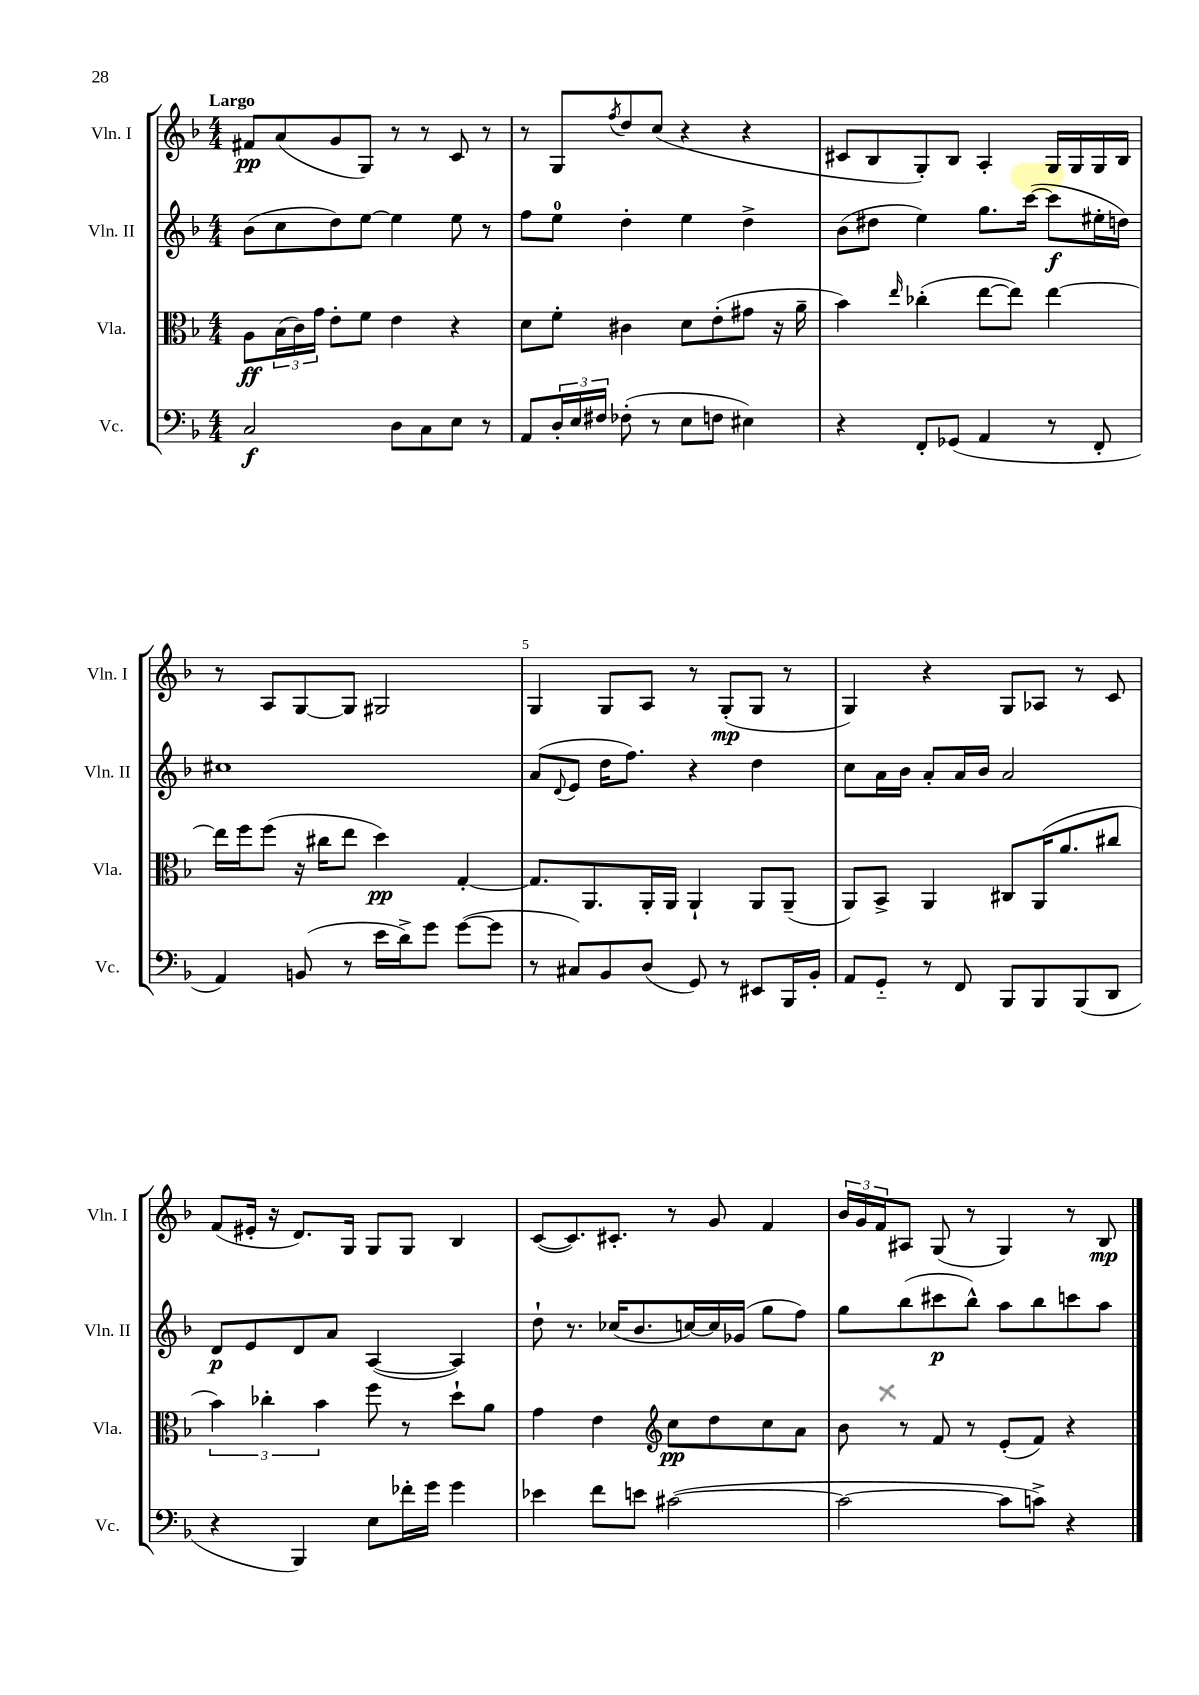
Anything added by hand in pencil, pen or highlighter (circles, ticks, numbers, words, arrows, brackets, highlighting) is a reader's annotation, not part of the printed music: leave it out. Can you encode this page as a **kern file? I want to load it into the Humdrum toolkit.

**kern	**dynam	**kern	**dynam	**kern	**dynam	**kern	**dynam
*part4	*part4	*part3	*part3	*part2	*part2	*part1	*part1
*staff4	*staff4	*staff3	*staff3	*staff2	*staff2	*staff1	*staff1
*I"Vc.	*	*I"Vla.	*	*I"Vln. II	*	*I"Vln. I	*
*I'Vc.	*	*I'Vla.	*	*I'Vln. II	*	*I'Vln. I	*
*clefF4	*	*clefC3	*	*clefG2	*	*clefG2	*
*k[b-]	*	*k[b-]	*	*k[b-]	*	*k[b-]	*
*M4/4	*	*M4/4	*	*M4/4	*	*M4/4	*
=1	=1	=1	=1	=1	=1	=1	=1
!	!	!	!	!	!	!LO:TX:a:B:t=Largo	!
2C/	f	8A\L	ff	(8b-\L	.	8f#X/L	pp
.	.	(24B-\L	.	8cc\	.	(8a/	.
.	.	24c\)	.	.	.	.	.
.	.	24g\JJ	.	.	.	.	.
.	.	8e'\L	.	8dd\)	.	8g/	.
.	.	8f\J	.	[8ee\J	.	8G/J)	.
8D\L	.	4e\	.	4ee\]	.	8r	.
8C\	.	.	.	.	.	8r	.
8E\J	.	4r	.	8ee\	.	8c/	.
8r	.	.	.	8r	.	8r	.
=2	=2	=2	=2	=2	=2	=2	=2
8AA/L	.	8d\L	.	8ff\L	.	8r	.
24D'/L	.	8f'\J	.	8ee\J	.	8G/L	.
24E/	.	.	.	.	.	.	.
24F#X/JJ	.	.	.	.	.	.	.
.	.	.	.	.	.	8qff/	.
(8F-X'\	.	4c#X\	.	4dd'\	.	8dd/	.
8r	.	.	.	.	.	(8cc/J	.
8E\L	.	8d\L	.	4ee\	.	4r	.
8Fn\J	.	(8e'\	.	.	.	.	.
4E#X\)	.	8g#X\J	.	4dd^\	.	4r	.
.	.	16r	.	.	.	.	.
.	.	16a~\	.	.	.	.	.
=3	=3	=3	=3	=3	=3	=3	=3
4r	.	4b-\)	.	(8b-\L	.	8c#X/L	.
.	.	.	.	8dd#X\J	.	8B-/	.
.	.	16qqee/	.	.	.	.	.
8FF'/L	.	(4cc-X'\	.	4ee\)	.	8G'/)	.
(8GG-X/J	.	.	.	.	.	8B-/J	.
4AA/	.	[8ee\L	.	8.gg\L	.	4A'/	.
.	.	8ee\J])	.	.	.	.	.
.	.	.	.	([16ccc\Jk	.	.	.
8r	.	[4ee\	.	8ccc\L]	f	16G/LL	.
.	.	.	.	.	.	16G/	.
8FF'/	.	.	.	16ee#X'\L	.	16G/	.
.	.	.	.	16ddn\JJ)	.	16B-/JJ	.
!!LO:LB:g=z
=4	=4	=4	=4	=4	=4	=4	=4
4AA/)	.	16ee\LL]	.	1cc#X	.	8r	.
.	.	16ff\J	.	.	.	.	.
.	.	(8ff\J	.	.	.	8A/L	.
(8BBn/	.	16r	.	.	.	[8G/	.
.	.	16cc#X\KL	.	.	.	.	.
8r	.	8ee\J	.	.	.	8G/J]	.
16e\LL	.	4dd\)	pp	.	.	2G#X/	.
16d^\J)	.	.	.	.	.	.	.
8g\J	.	.	.	.	.	.	.
([8g\L	.	[4G'/	.	.	.	.	.
8g\J]	.	.	.	.	.	.	.
=5	=5	=5	=5	=5	=5	=5	=5
8r	.	8.G/L]	.	(8a/L	.	4G/	.
.	.	.	.	8qqd/	.	.	.
8C#X/L)	.	.	.	8e/J	.	.	.
.	.	8.AA/	.	.	.	.	.
8BB-/	.	.	.	16dd\KL	.	8G/L	.
.	.	.	.	8.ff\J)	.	.	.
(8D/J	.	16AA'/L	.	.	.	8A/J	.
.	.	16AA/JJ	.	.	.	.	.
8GG/)	.	4AA`/	.	4r	.	8r	.
8r	.	.	.	.	.	(8G'/L	mp
8EE#X/L	.	8AA/L	.	4dd\	.	8G/J	.
16BBB-/L	.	(8AA~/J	.	.	.	8r	.
16BB-'/JJ	.	.	.	.	.	.	.
=6	=6	=6	=6	=6	=6	=6	=6
8AA/L	.	8AA/L)	.	8cc\L	.	4G/)	.
8GG/J	.	8BB-^/J	.	16a\L	.	.	.
.	.	.	.	16b-\JJ	.	.	.
8r	.	4AA/	.	8a'/L	.	4r	.
8FF/	.	.	.	16a/L	.	.	.
.	.	.	.	16b-/JJ	.	.	.
8BBB-/L	.	8C#X/L	.	2a/	.	8G/L	.
8BBB-/	.	(16AA/K	.	.	.	8A-X/J	.
.	.	8.a/	.	.	.	.	.
(8BBB-/	.	.	.	.	.	8r	.
8DD/J	.	8cc#X/J	.	.	.	8c/	.
!!LO:LB:g=z
=7	=7	=7	=7	=7	=7	=7	=7
4r	.	6b-\)	.	8d/L	p	(8f/L	.
.	.	.	.	8e/	.	16e#X'/Jk	.
.	.	6cc-X'\	.	.	.	.	.
.	.	.	.	.	.	16r	.
4BBB-/)	.	.	.	8d/	.	8.d/L)	.
.	.	6b-\	.	.	.	.	.
.	.	.	.	8a/J	.	.	.
.	.	.	.	.	.	16G/Jk	.
8E\L	.	8ff\	.	([4A/	.	8G/L	.
16f-X'\L	.	8r	.	.	.	8G/J	.
16g\JJ	.	.	.	.	.	.	.
4g\	.	8dd`\L	.	4A/])	.	4B-/	.
.	.	8a\J	.	.	.	.	.
=8	=8	=8	=8	=8	=8	=8	=8
4e-X\	.	4g\	.	8dd`\	.	([8c/L	.
.	.	.	.	8.r	.	8.c/])	.
8f\L	.	4e\	.	.	.	.	.
.	.	.	.	(16cc-X/KL	.	8.c#X'/J	.
8en\J	.	.	.	8.b-/	.	.	.
*	*	*clefG2	*	*	*	*	*
([2c#X\	.	8cc\L	pp	.	.	8r	.
.	.	.	.	[16ccn/L)	.	.	.
.	.	8dd\	.	16cc/]	.	8g/	.
.	.	.	.	(16g-X/JJ	.	.	.
.	.	8cc\	.	8gg\L	.	4f/	.
.	.	8a\J	.	8ff\J)	.	.	.
=9	=9	=9	=9	=9	=9	=9	=9
2c#\_	.	8b-\	.	8gg\L	.	24b-/LL	.
.	.	.	.	.	.	24g/	.
.	.	.	.	.	.	24f/J	.
.	.	8r	.	(8bb-\	.	8A#X/J	.
.	.	8f/	.	8ccc#X\	p	(8G/	.
.	.	8r	.	8bb-^^\J)	.	8r	.
8c#\L]	.	(8e'/L	.	8aa\L	.	4G/)	.
8cn^\J)	.	8f/J)	.	8bb-\	.	.	.
4r	.	4r	.	8cccn\	.	8r	.
.	.	.	.	8aa\J	.	8B-/	mp
==	==	==	==	==	==	==	==
*-	*-	*-	*-	*-	*-	*-	*-
